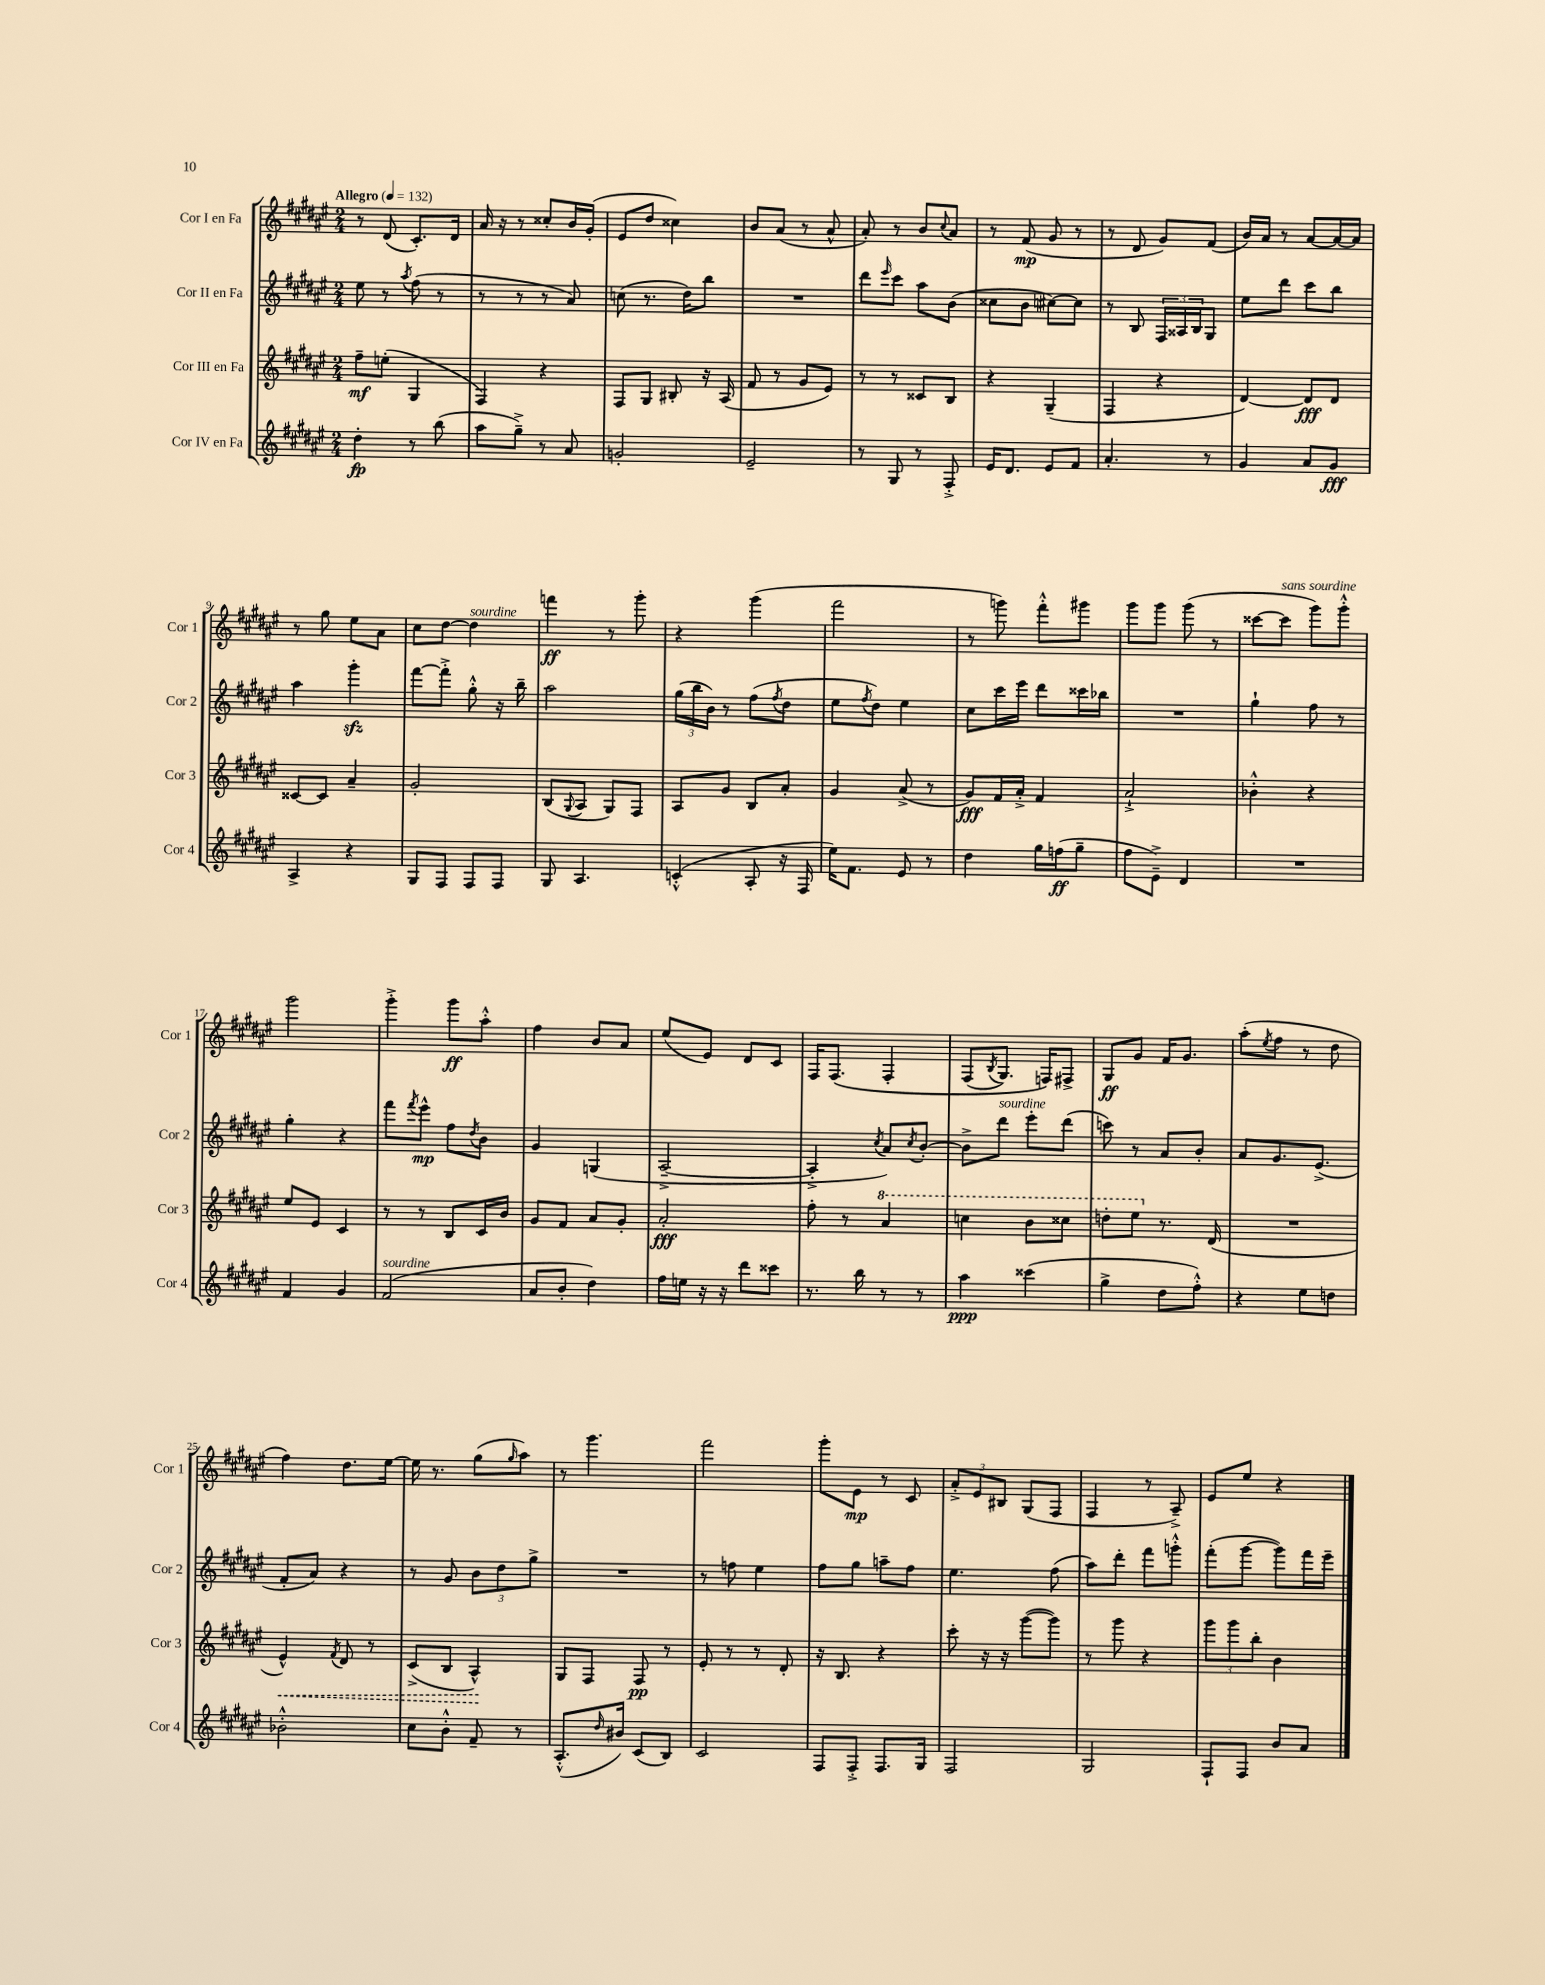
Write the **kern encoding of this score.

**kern	**kern	**kern	**kern
*staff4	*staff3	*staff2	*staff1
*clefG2	*clefG2	*clefG2	*clefG2
*k[f#c#g#d#a#e#]	*k[f#c#g#d#a#e#]	*k[f#c#g#d#a#e#]	*k[f#c#g#d#a#e#]
*M2/4	*M2/4	*M2/4	*M2/4
*MM132	*MM132	*MM132	*MM132
4dd#'	8ff#~	8ee#	8r
.	(8ee'	8r	(8d#
.	.	8qaa#	.
8r	4G#	(8ff#	8.c#')
(8bb	.	8r	.
.	.	.	16d#
=	=	=	=
8aa#	4F#)	8r	16a#
.	.	.	16r
8gg#~^)	.	8r	8r
8r	4r	8r	8cc##'
8a#	.	8a#)	16b
.	.	.	(16g#'
=	=	=	=
2g'	8F#	(8cc	8e#
.	8G#	8.r	8dd#
.	8B#'	.	4cc##)
.	.	16dd#)	.
.	16r	8bb	.
.	(16A#	.	.
=	=	=	=
2e#~	8f#	2r	8b
.	8r	.	(8a#
.	8g#	.	8r
.	8e#)	.	8a#^^
=	=	=	=
8r	8r	8ddd#	8a#')
.	.	16qqeee#	.
8G#	8r	8ccc#	8r
8r	8c##	8aa#	8b
.	.	.	8qqcc#
8F#'^	8B	(8b	8a#
=	=	=	=
16e#	4r	8cc##	8r
8.d#	.	.	.
.	.	8b	(8f#
8e#	(4G#~	[8cc#)	8g#
8f#	.	8cc#]	8r
=	=	=	=
4.a#'	4F#	8r	8r
.	.	8B	8d#
.	4r	24F#	8g#)
.	.	24A##	.
.	.	24B	.
8r	.	8G#	(8f#
=	=	=	=
4g#	[4d#)	8ee#	16b)
.	.	.	16a#
.	.	8ddd#	8r
8a#	8d#]	8ccc#	[8a#
8g#	8d#	8bb	16a#_
.	.	.	16a#]
=	=	=	=
4A#^	[8c##	4aa#	8r
.	8c##]	.	8gg#
4r	4a#~	4ggg#'	8ee#
.	.	.	8a#
=	=	=	=
8G#	2g#'	[8fff#	8cc#
8F#	.	8fff#'^]	[8dd#
8F#	.	8gg#'^^	4dd#]
8F#	.	16r	.
.	.	16bb~	.
=	=	=	=
8G#	(8B	2aa#	4fff
.	8qqG#	.	.
4.A#	8A#	.	.
.	8G#)	.	8r
.	8F#	.	8ggg#'
=	=	=	=
(4c'^^	8A#	(24gg#	4r
.	.	24bb	.
.	.	24b)	.
.	8g#	8r	.
8A#'	8B	(8ff#	(4ggg#
.	.	8qff#	.
16r	8a#'	8dd#	.
16F#	.	.	.
=	=	=	=
16ee#)	4g#	8ee#	2fff#
8.f#	.	.	.
.	.	8qff#	.
.	.	8dd#)	.
8e#	(8a#^	4ee#	.
8r	8r	.	.
=	=	=	=
4dd#	8g#)	8cc#	8r
.	16f#	16ccc#	8ggg)
.	16a#'^	16eee#	.
16gg#	4f#	8ddd#	8fff#'^^
(16ff	.	.	.
8gg#~	.	16ccc##	8ggg#
.	.	16bb-	.
=	=	=	=
8ff#	2a#`^	2r	8ggg#
8e#~^)	.	.	8ggg#
4d#	.	.	(8ggg#
.	.	.	8r
=	=	=	=
2r	4b-'^^	4gg#`	[8ccc##
.	.	.	8ccc##]
.	4r	8ff#	8ggg#)
.	.	8r	8ggg#'^^
=	=	=	=
4f#	8ee#	4gg#'	2ggg#
.	8e#	.	.
4g#	4c#	4r	.
=	=	=	=
(2f#	8r	8fff#	4ggg#'^
.	.	8qfff#	.
.	8r	8eee#^^	.
.	8B	8ff#	8ggg#
.	.	8qdd#	.
.	16c#	8b	8aa#'^^
.	16b	.	.
=	=	=	=
8a#	8g#	4g#	4ff#
8b'	8f#	.	.
4dd#)	8a#	(4G	8b
.	8g#'	.	8a#
=	=	=	=
16ff#	2a#'	[2A#~^	(8ee#
16ee	.	.	.
16r	.	.	8e#)
16r	.	.	.
8ddd#	.	.	8d#
8ccc##	.	.	8c#
=	=	=	=
8.r	8ff#'	4A#'^]	16F#
.	.	.	&(8.F#
.	8r	.	.
16bb	.	.	.
.	.	8qcc#	.
8r	4aa#	8a#)	4F#'
.	.	8qcc#	.
8r	.	[8b'	.
=	=	=	=
4aa#	4ccc	8b^]	(8F#
.	.	.	8qB
.	.	8ddd#	8.G#)
(4ccc##	8bb	8eee#'	.
.	.	.	16F&)
.	8ccc##	(8ddd#	8F#^
=	=	=	=
4gg#^	8ddd'	8ccc)	8G#
.	8eee#	8r	8g#
8dd#	8.r	8a#	16f#
.	.	.	8.g#
8ff#'^^)	.	8b'	.
.	(16d#	.	.
=	=	=	=
4r	2r	8a#	(8aa#'
.	.	.	8qee#
.	.	8.g#	8ff#
8ee#	.	.	8r
.	.	(8.e#^	.
8dd	.	.	8dd#
=	=	=	=
2b-'^^	4e#^^)	8f#'	4ff#)
.	.	8a#)	.
.	8qf#	.	.
.	8d#	4r	8.dd#
.	8r	.	.
.	.	.	[16ee#
=	=	=	=
8cc#	(8c#^	8r	16ee#]
.	.	.	8.r
8b'^^	8B	8g#	.
8f#~	4A#^^)	12b	(8gg#
.	.	12dd#	.
.	.	.	16qqgg#
8r	.	.	8aa#)
.	.	12gg#^	.
=	=	=	=
(8.A#'^^	8G#	2r	8r
.	8F#	.	4.ggg#
16qqdd#	.	.	.
16b#)	.	.	.
(8c#	8F#	.	.
8B)	8r	.	.
=	=	=	=
2c#	8e#'	8r	2fff#
.	8r	8ff	.
.	8r	4ee#	.
.	8d#'	.	.
=	=	=	=
8F#	16r	8ff#	8ggg#'
.	8.B	.	.
8F#'^	.	8gg#	8e#
8.F#	4r	8aa~	8r
.	.	8ff#	8c#
16G#	.	.	.
=	=	=	=
2F#	8ccc#'	4.ee#	12a#'^
.	.	.	12e#
.	16r	.	.
.	.	.	12B#
.	16r	.	.
.	([8ggg#	.	(8G#
.	8ggg#])	(8ff#	8F#
=	=	=	=
2G#	8r	8aa#)	4F#
.	8ggg#	8ddd#'	.
.	4r	8fff#	8r
.	.	8ggg'^^	8A#~^)
=	=	=	=
8F#`	12ggg#	(8fff#'	8e#
.	12ggg#	.	.
8F#	.	[8ggg#	8ee#
.	12bb'	.	.
8b	4b	8ggg#])	4r
8a#	.	16fff#	.
.	.	16eee#~	.
==	==	==	==
*-	*-	*-	*-
